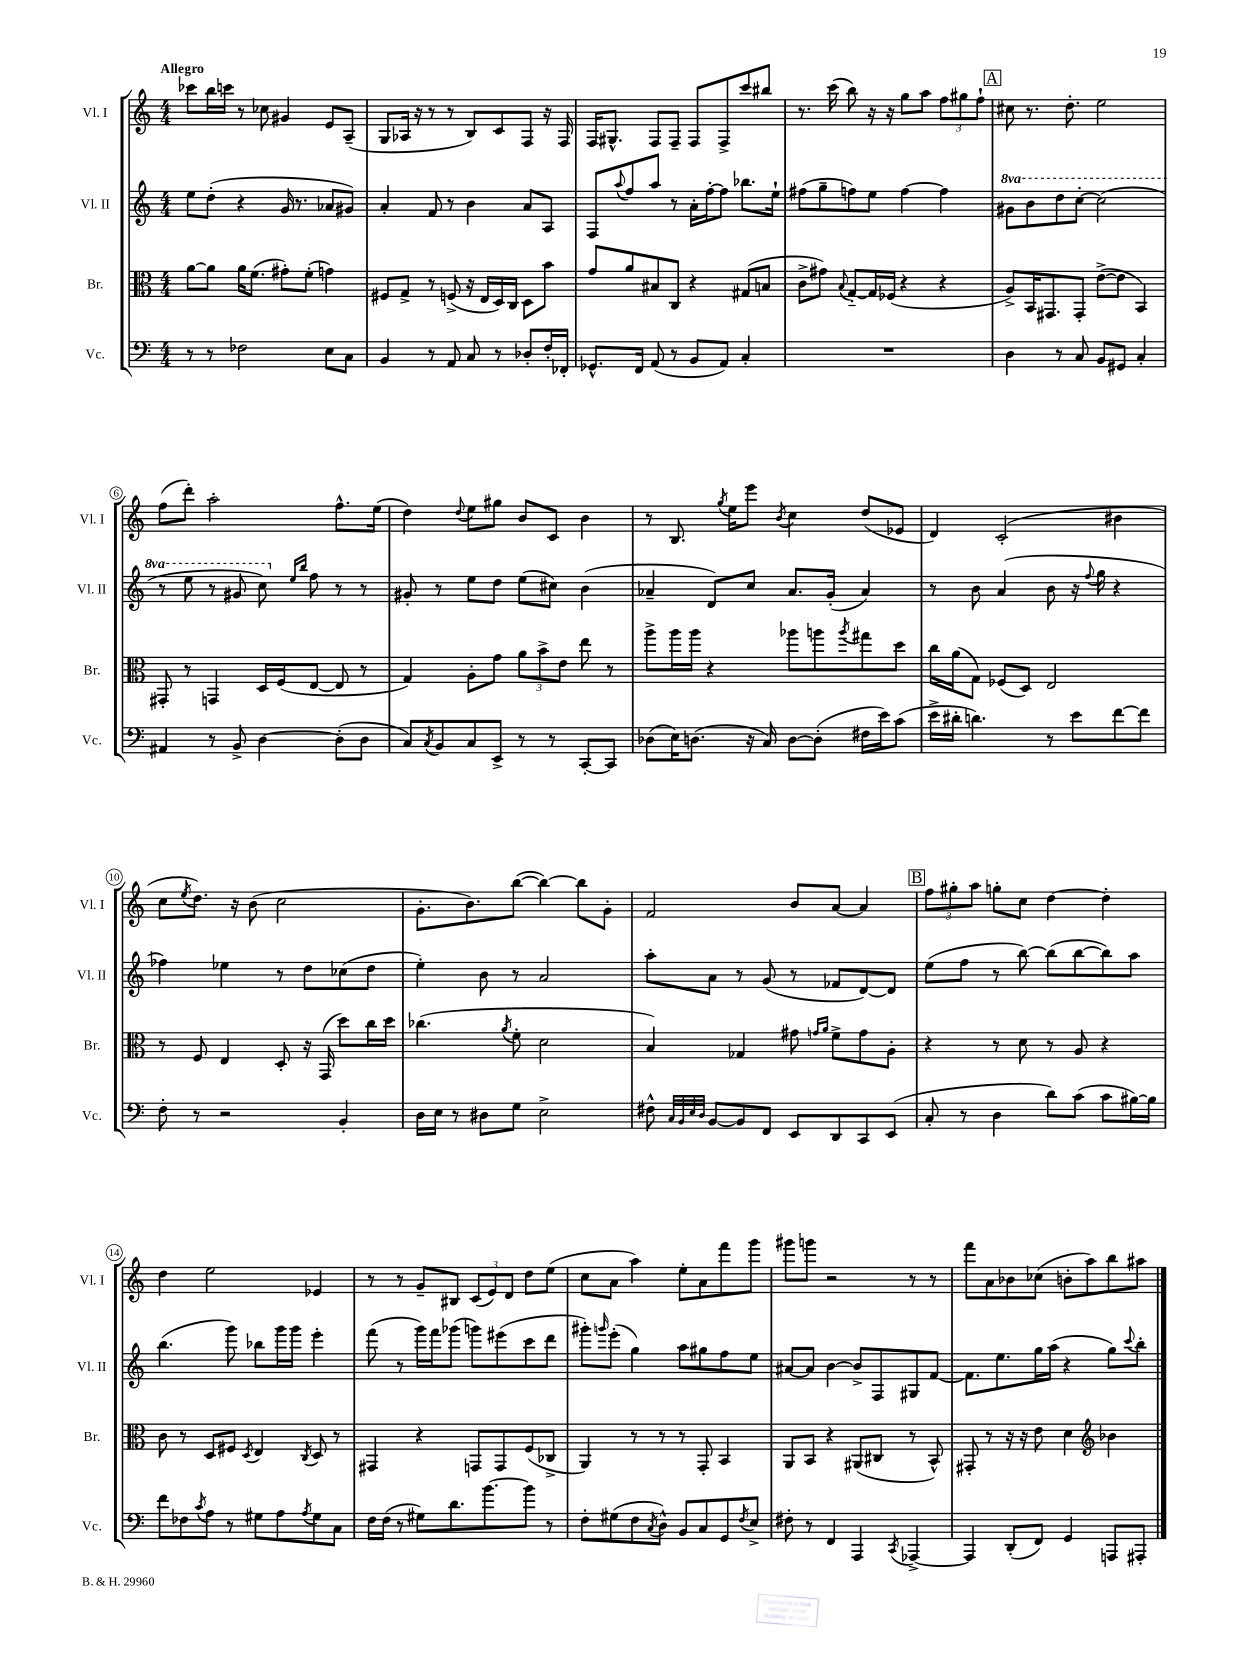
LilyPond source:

<<
\new StaffGroup <<
\new Staff = "s0" \with { instrumentName = "Vl. I" shortInstrumentName = "Vl. I" } {
    \clef treble \key c \major \numericTimeSignature \time 4/4 \tempo "Allegro"
    ces'''8 b''16 c'''16 r8 ces''8 gis'4 e'8 a8--( |
    g8 aes16 r16 r8 r8 b8) c'8 f8 r16 f16 |
    f16 gis8.-^ f8 f8-- f8 f8-> c'''8 bis''8 |
    r8. c'''16( b''8) r16 r16 g''8 a''8 \tuplet 3/2 { f''8 gis''8 f''8-! } |
    \mark \markup { \box "A" } cis''8 r8. d''8.-. e''2 |
    f''8( d'''8-.) a''2-. f''8.-^ e''16( |
    d''4) \appoggiatura { d''8 } e''8 gis''8 b'8 c'8 b'4 |
    r8 b8. \acciaccatura { g''8 } e''16 e'''8 \acciaccatura { b'8 } c''4 d''8( ees'8 |
    d'4) c'2-.( bis'4 |
    c''8 \acciaccatura { e''8 } d''8.) r16 b'8( c''2 |
    g'8.-. b'8.) b''8~( b''4~) b''8 g'8-. |
    f'2 b'8 a'8~ a'4 |
    \mark \markup { \box "B" } \tuplet 3/2 { f''8 gis''8-. a''8 } g''8-. c''8 d''4~ d''4-. |
    d''4 e''2 ees'4 |
    r8 r8 g'8-- bis8 \tuplet 3/2 { c'8( e'8) d'8 } d''8 e''8( |
    c''8 a'8 a''4) e''8-. a'8 f'''8 g'''8 |
    gis'''8 g'''8 r2 r8 r8 |
    f'''8 a'8 bes'8 ces''8( b'8-. a''8) b''8 ais''8 \bar "|." |
}
\new Staff = "s1" \with { instrumentName = "Vl. II" shortInstrumentName = "Vl. II" } {
    \clef treble \key c \major \numericTimeSignature \time 4/4 \set Staff.ottavationMarkups = #ottavation-simple-ordinals
    e''8 d''8-.( r4 g'16 r8. aes'8 gis'8) |
    a'4-. f'8 r8 b'4 a'8 a8 |
    f8 \appoggiatura { a''8 } f''8 a''8 r8 a'16-. f''16~-. f''8 bes''8. e''16-! |
    fis''8( g''8-- f''8) e''8 f''4~ f''4 |
    \mark \markup { \box "A" } \ottava #1 gis''8 b''8 d'''8 c'''8~-. c'''2( |
    r8 e'''8 r8 gis''8 c'''8) \ottava #0 \grace { e''16 b''16 } f''8 r8 r8 |
    gis'8-. r8 e''8 d''8 e''8( cis''8) b'4( |
    aes'4-- d'8) c''8 aes'8. g'16-.( aes'4) |
    r8 b'8 a'4( b'8 r16 \appoggiatura { f''8 } g''16 r4 |
    fes''4) ees''4 r8 d''8 ces''8( d''8 |
    e''4-.) b'8 r8 a'2 |
    a''8-. a'8 r8 g'8( r8 fes'8 d'8~) d'8 |
    \mark \markup { \box "B" } e''8( f''8 r8 b''8~) b''8( b''8~ b''8) a''8 |
    b''4.( g'''8) bes''8 g'''16 g'''16 e'''4-. |
    f'''8( r8 g'''16) f'''16 ges'''8( g'''8) eis'''8( c'''8 d'''8 |
    gis'''8-.) \grace { g'''16 } e'''8-.( g''4) a''8 gis''8 f''8 e''8 |
    ais'8~ ais'8 b'4~ b'8-> f8 gis8 f'8~ |
    f'8. e''8. g''16 a''16( r4 g''8) \appoggiatura { c'''8 } b''8-. \bar "|." |
}
\new Staff = "s2" \with { instrumentName = "Br." shortInstrumentName = "Br." } {
    \clef alto \key c \major \numericTimeSignature \time 4/4
    a'8~ a'8 a'16 f'8.( gis'8-.) f'8-.( g'4) |
    fis8 g8-> r8 f8->( r16 e16 d16) c16 d8 b'8 |
    g'8 a'8 bis8 c8 r4 gis8( b8 |
    c'8-> gis'8) \appoggiatura { b8 } g8~-_ g16 fes16( r4 r4 |
    \mark \markup { \box "A" } a8->) b,16 gis,8. gis,8-. e'8~->( e'8 b,4) |
    gis,8-. r8 g,4 d16 f16( e8~ e8 r8 |
    g4) a8-. g'8 \tuplet 3/2 { a'8 b'8-> e'8 } e''8 r8 |
    a''8-> a''16 a''16 r4 aes''8 a''8 \acciaccatura { a''8 } gis''8 d''8 |
    c''16 a'16( g8) fes8( d8) e2 |
    r8 f8 e4 d8-. r16 g,16( d''8) c''16 d''16 |
    ces''4.( \acciaccatura { a'8 } f'8-. d'2 |
    b4) ges4 gis'8 \grace { g'16 a'16 } f'8-> g'8 a8-. |
    \mark \markup { \box "B" } r4 r8 d'8 r8 a8 r4 |
    c'8 r8 d8 fis8 \acciaccatura { d8 } e4 \acciaccatura { c8 } d8 r8 |
    gis,4 r4 g,8 g,8 f8( ces8-> |
    a,4) r8 r8 r8 g,8-. b,4 |
    a,8 b,8 r4 ais,8( cis8 r8 b,8-^) |
    gis,8-. r8 r16 r16 e'8 d'4 \clef treble bes'4 \bar "|." |
}
\new Staff = "s3" \with { instrumentName = "Vc." shortInstrumentName = "Vc." } {
    \clef bass \key c \major \numericTimeSignature \time 4/4
    r8 r8 fes2 e8 c8 |
    b,4 r8 a,8 c8 r8 des8-. f16-. fes,16-. |
    ges,8.-^ f,16 a,8( r8 b,8 a,8) c4-. |
    R1 |
    \mark \markup { \box "A" } d4 r8 c8 b,8 gis,8 c4-. |
    ais,4 r8 b,8-> d4~ d8-.( d8 |
    c8) \acciaccatura { c8 } b,8 c8 e,8-> r8 r8 c,8~-. c,8 |
    des8( e16) d8.( r16 c16) d8~ d8-.( fis16 e'16) c'8( |
    e'16-> dis'16-. d'4.) r8 e'8 f'8~ f'8 |
    f8-. r8 r2 b,4-. |
    d16 e16 r8 dis8 g8 e2-> |
    fis8-^ \grace { c32 b,32 e32 d32 } b,8~ b,8 f,8 e,8 d,8 c,8 e,8( |
    \mark \markup { \box "B" } c8-. r8 d4 d'8) c'8( c'8 bis16~) bis16 |
    f'8 fes8 \acciaccatura { c'8 } a8 r8 gis8 a8 \acciaccatura { a8 } gis8 c8 |
    f16 f16( r8 gis8) d'8. b'8.~ b'8 r8 |
    f8-. gis8( f8 \acciaccatura { c8 } d8-^) b,8 c8 g,8 \acciaccatura { f8 } e8-> |
    fis8-. r8 f,4 a,,4 \acciaccatura { c,8 } aes,,4~-> |
    aes,,4 d,8-.( f,8) g,4 a,,8 ais,,8-. \bar "|." |
}
>>
>>
\layout { \context { \Score \override BarNumber.stencil = #(make-stencil-circler 0.1 0.3 ly:text-interface::print) } }
